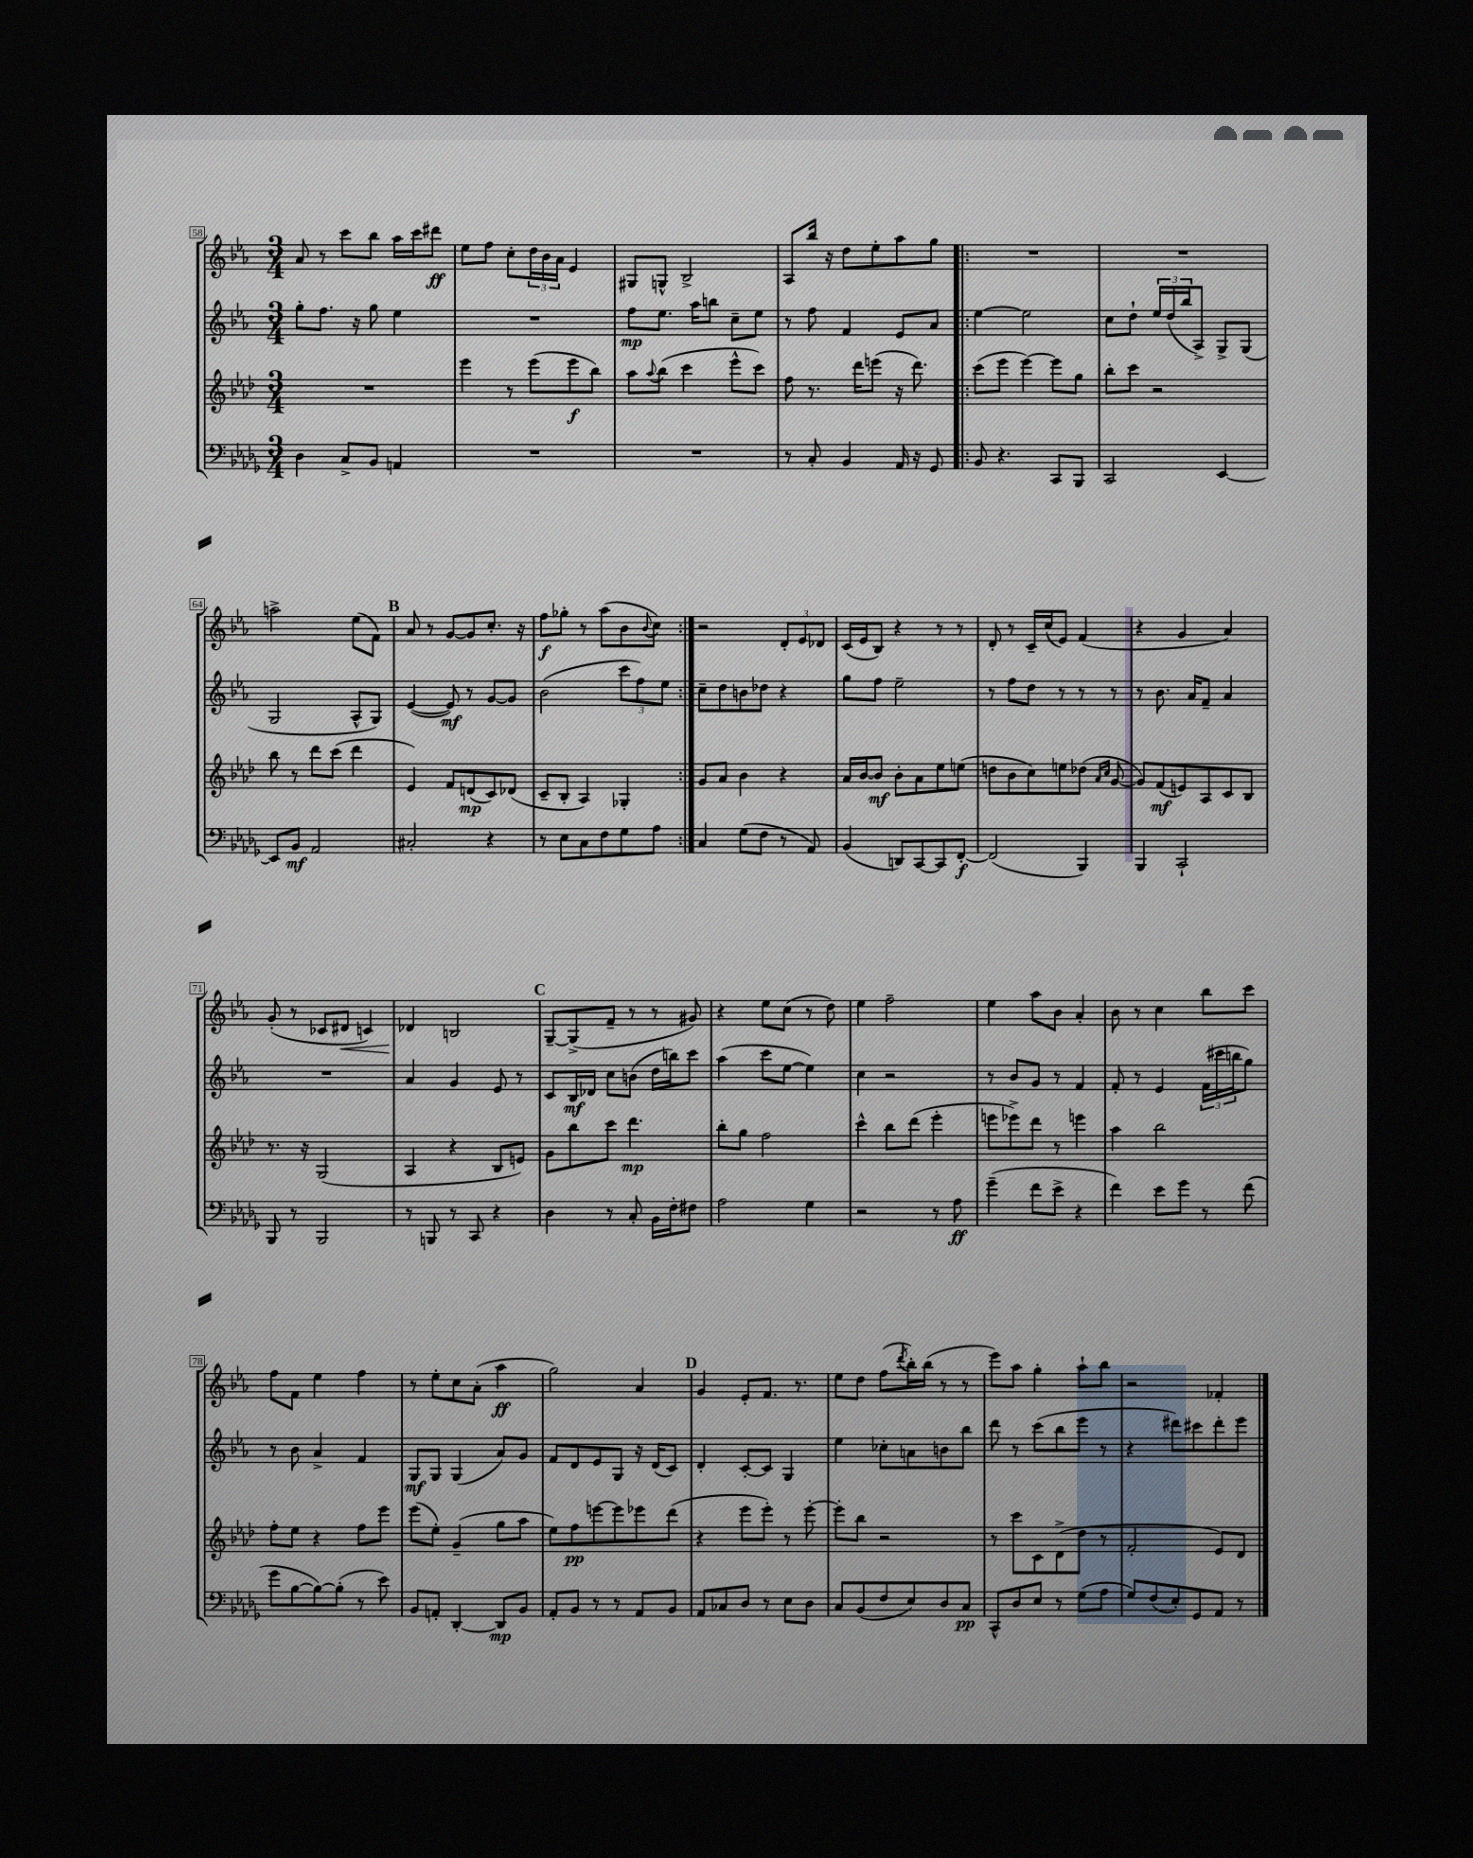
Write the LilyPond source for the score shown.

<<
\new StaffGroup <<
\new Staff = "s0" {
    \clef treble \key ees \major \numericTimeSignature \time 3/4
    aes'8 r8 c'''8 bes''8 aes''16 c'''16 dis'''8\ff |
    ees''8 f''8 c''8-. \tuplet 3/2 { d''16 bes'16 aes'16 } ees'4 |
    gis8 g8-^ bes2-> |
    aes8 bes''16 r16 d''8 ees''8-. aes''8 g''8 |
    \repeat volta 2 { R2. |
    R2. |
    a''2-> ees''8( f'8) |
    \mark \markup { \bold "B" } aes'8 r8 g'8~ g'8 c''8.-. r16 |
    f''8\f ges''8-. r8 aes''8( bes'8 \appoggiatura { bes'8 } c''8) | }
    r2 \tuplet 3/2 { d'8-. ees'8 des'8 } |
    c'16( ees'16 bes8) r4 r8 r8 |
    d'8-. r8 c'16-- c''16( ees'8) f'4( |
    r4 g'4 aes'4) |
    g'8-.( r8 ces'8 dis'8\< c'4) |
    des'4\! b2 |
    \mark \markup { \bold "C" } g8~-- g8->( f'8-- r8 r8 gis'8) |
    r4 ees''8 c''8( r8 d''8) |
    ees''4 f''2-- |
    ees''4 aes''8 bes'8 aes'4-. |
    bes'8 r8 c''4 bes''8 c'''8 |
    f''8 f'8 ees''4 f''4 |
    r8 ees''8-. c''8 aes'8-.( aes''4\ff |
    g''2) aes'4 |
    \mark \markup { \bold "D" } g'4 ees'8-. f'8. r8. |
    ees''8 d''8 f''8( \acciaccatura { d'''8 } bes''16-.) bes''16( r8 r8 |
    ees'''8) aes''8 g''4-. aes''8-! bes''8 |
    r2 fes'4-. \bar "|." |
}
\new Staff = "s1" {
    \clef treble \key ees \major \numericTimeSignature \time 3/4
    g''8-. f''8. r16 g''8 ees''4 |
    R2. |
    f''8\mp ees''8. aes''16 b''8 c''8-- ees''8 |
    r8 f''8 f'4 ees'8 aes'8 |
    \repeat volta 2 { ees''4~ ees''2 |
    c''8 d''8-! \tuplet 3/2 { ees''16 d''16( bes''16 } aes8->) g8-> g8( |
    g2 aes8-^ g8) |
    \mark \markup { \bold "B" } ees'4~( ees'8\mf) r8 g'8~ g'8 |
    bes'2( \tuplet 3/2 { c'''8 f''8) ees''8 } | }
    c''8-- d''8 b'8 des''8 r4 |
    g''8 f''8 ees''2-- |
    r8 f''8 d''8 r8 r8 r8 |
    r8 bes'8. aes'16 f'8-- aes'4 |
    R2. |
    aes'4 g'4 ees'8 r8 |
    \mark \markup { \bold "C" } c'8 bes16\mf des'16 c''8 b'8( d''16 b''16) c'''8 |
    aes''4( c'''8 ees''8~ ees''4) |
    c''4 r2 |
    r8 bes'8 g'8 r8 f'4 |
    f'8-. r8 ees'4 \tuplet 3/2 { f'16( cis'''16 b''16 } g''8) |
    r8 bes'8 aes'4-> f'4 |
    g8\mf g8 g4( aes'8) g'8 |
    f'8 d'8 ees'8 g8 r16 d'16( c'8) |
    \mark \markup { \bold "D" } d'4-. c'8~-. c'8 g4 |
    ees''4 ces''8-. a'8 b'8 bes''8 |
    d'''8 r8 c'''8( bes''8 ees'''8 r8 |
    r4 dis'''8) cis'''8 dis'''8-. ees'''8 \bar "|." |
}
\new Staff = "s2" {
    \clef treble \key aes \major \numericTimeSignature \time 3/4
    R2. |
    ees'''4 r8 ees'''8( ees'''8\f bes''8) |
    aes''8 \appoggiatura { aes''8 } bes''8( c'''4 ees'''8-^ c'''8) |
    f''8 r8. des'''16 e'''8( r16 des'''8.) |
    \repeat volta 2 { c'''8( ees'''8 ees'''4~) ees'''8 g''8 |
    bes''8-. c'''8 r2 |
    bes''8 r8 des'''8 c'''8( des'''4 |
    \mark \markup { \bold "B" } ees'4) f'8 d'8\mp( c'8) des'8( |
    c'8-- bes8-. aes4) ges4-. | }
    g'8 aes'8 bes'4 r4 |
    aes'16 bes'16~ bes'8\mf bes'8-. aes'8 ees''8 e''8( |
    d''8 bes'8 c''8) e''8 des''8( \grace { aes'16 c''16 } g'8~ |
    g'8) f'8\mf( e'8) aes8 c'8 bes8 |
    r8. r16 g2( |
    aes4 r4 bes8 e'8) |
    \mark \markup { \bold "C" } g'8 bes''8 c'''8 des'''4.\mp |
    bes''8-. g''8 f''2 |
    c'''4-^ bes''8 des'''8( ees'''4-. |
    e'''8 ees'''8->) des'''8 r8 e'''4 |
    aes''4 bes''2 |
    f''8-. ees''8 r4 f''8 ees'''8 |
    ees'''8( ees''8-.) g'4--( g''8 aes''8 |
    ees''8) f''8\pp e'''8~ e'''8 ees'''8 des'''8( |
    \mark \markup { \bold "D" } r4 ees'''8 ees'''8-.) r8 ees'''8~-. |
    ees'''8-. bes''8 r2 |
    r8 c'''8 c'8 des'8->( des''8 r8 |
    f'2-. ees'8) des'8 \bar "|." |
}
\new Staff = "s3" {
    \clef bass \key des \major \numericTimeSignature \time 3/4
    des4 c8-> bes,8 a,4 |
    R2. |
    R2. |
    r8 c8-. bes,4 aes,16 r16 ges,8 |
    \repeat volta 2 { bes,8 r4. c,8 bes,,8 |
    c,2 ees,4~ |
    ees,8 bes,8\mf aes,2 |
    \mark \markup { \bold "B" } cis2-. r4 |
    r8 ees8 c8 f8 ges8 aes8 | }
    c4 ges8( f8 r8 aes,8) |
    bes,4( d,8) c,8~ c,8 f,8~-.\f |
    f,2( bes,,4) |
    bes,,4 c,2-! |
    bes,,8 r8 bes,,2 |
    r8 b,,8 r8 c,8 r4 |
    \mark \markup { \bold "C" } des4 r8 c8-. bes,16 f16-. fis8 |
    aes2 ges4 |
    r2 r8 aes8\ff |
    ges'4--( f'8 ees'8-> r4 |
    f'4) ees'8 ges'8 r8 f'8( |
    ges'8 bes8~ bes8~) bes8-.( r8 ees'8) |
    bes,8 a,8-. des,4~-. des,8\mp bes,8 |
    aes,8-. bes,8 r8 r8 aes,8 bes,8 |
    \mark \markup { \bold "D" } aes,8 ces8 des8 r8 ees8 des8 |
    c8 bes,8( f8 ees8) des8 c8\pp |
    c,8-^ des8 ees8 r8 ges8( aes8 |
    ges8) f8( ees8-.) ges,8 aes,8 r8 \bar "|." |
}
>>
>>
\layout { \context { \Score currentBarNumber = #58 \override BarNumber.stencil = #(make-stencil-boxer 0.1 0.3 ly:text-interface::print) } }
